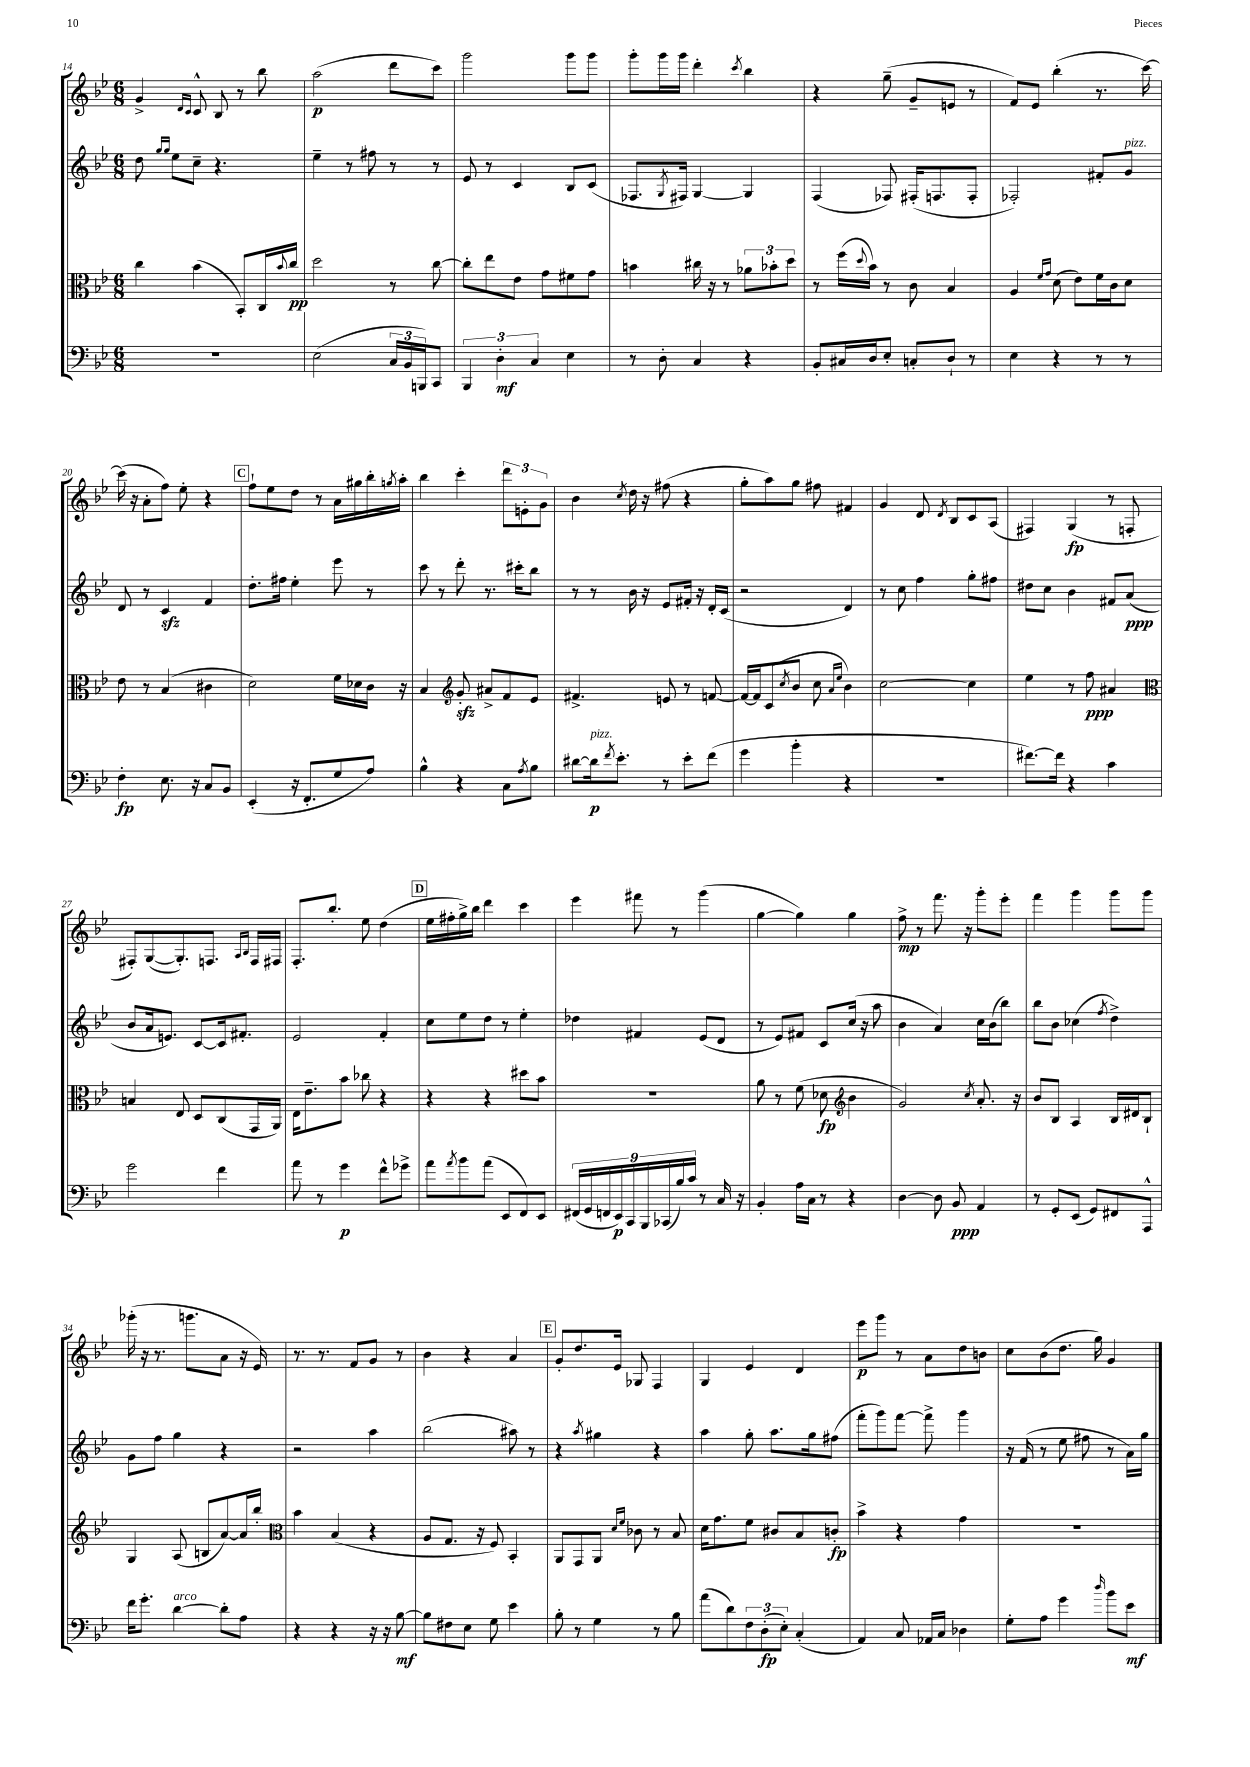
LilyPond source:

<<
\new StaffGroup <<
\new Staff = "s0" {
    \clef treble \key bes \major \numericTimeSignature \time 6/8
    g'4-> \grace { d'16 c'16 } c'8-^ bes8 r8 bes''8 |
    a''2\p( d'''8 c'''8) |
    g'''2 g'''8 g'''8 |
    g'''8-. g'''16 g'''16 d'''4-. \acciaccatura { c'''8 } bes''4 |
    r4 g''8--( g'8-- e'8 r8 |
    f'8) ees'8 bes''4-.( r8. c'''16~) |
    c'''16( r16 a'8-. f''8) ees''8-. r4 |
    \mark \markup { \box "C" } f''8-! ees''8 d''8 r8 a'16 gis''16 bes''16-. \acciaccatura { g''8 } a''16-. |
    bes''4 c'''4-. \tuplet 3/2 { d'''8 e'8-. g'8 } |
    bes'4 \acciaccatura { c''8 } d''16 r16 fis''8( r4 |
    g''8-. a''8) g''8 fis''8 fis'4 |
    g'4 d'8 \acciaccatura { d'8 } bes8 c'8 a8( |
    fis4) g4\fp( r8 f8-. |
    fis8-.) g8~( g8.-.) f8. \grace { a16 bes16 } f16 fis16 |
    f8.-. bes''8.-. ees''8 d''4( |
    \mark \markup { \box "D" } ees''16 fis''16-. g''16->) bes''16 d'''4 c'''4 |
    ees'''4 fis'''8 r8 g'''4( |
    g''4~ g''4) g''4 |
    f''8->\mp r8 f'''8. r16 g'''8-. ees'''8-. |
    f'''4 g'''4 g'''8 g'''8 |
    ges'''16-.( r16 r8. g'''8. a'8 r16 ees'16) |
    r8. r8. f'8 g'8 r8 |
    bes'4 r4 a'4 |
    \mark \markup { \box "E" } g'8-. d''8. ees'16 ges8 f4 |
    g4 ees'4 d'4 |
    ees'''8\p g'''8 r8 a'8 d''8 b'8 |
    c''8 bes'8( d''8. g''16) g'4 \bar "|." |
}
\new Staff = "s1" {
    \clef treble \key bes \major \numericTimeSignature \time 6/8
    d''8 \grace { g''16 g''16 } ees''8 c''8-- r4. |
    ees''4-- r8 fis''8 r8 r8 |
    ees'8 r8 c'4 bes8 c'8( |
    fes8. \acciaccatura { g8 } fis16) g4~ g4 |
    f4( fes8) fis16-.( f8. f8-. |
    fes2-.) fis'8-. g'8^\markup { \italic "pizz." } |
    d'8 r8 c'4\sfz f'4 |
    \mark \markup { \box "C" } d''8.-. fis''16 ees''4-. ees'''8 r8 |
    c'''8 r8 d'''8-. r8. cis'''16-. bes''8 |
    r8 r8 bes'16 r16 ees'8 fis'16-. r16 d'16-. c'16( |
    r2 d'4) |
    r8 c''8 f''4 g''8-. fis''8 |
    dis''8 c''8 bes'4 fis'8 a'8\ppp( |
    bes'8 a'16 e'8.) c'8~ c'16 fis'8.-. |
    ees'2 f'4-. |
    \mark \markup { \box "D" } c''8 ees''8 d''8 r8 ees''4-. |
    des''4 fis'4 ees'8( d'8 |
    r8 ees'8) fis'8 c'8 c''16( r16 a''8 |
    bes'4 a'4) c''16 bes'16( bes''8) |
    bes''8 bes'8 ces''4( \acciaccatura { f''8 } d''4->) |
    g'8 f''8 g''4 r4 |
    r2 a''4 |
    bes''2( ais''8) r8 |
    \mark \markup { \box "E" } r4 \acciaccatura { a''8 } gis''4 r4 |
    a''4 g''8-. a''8. g''16 fis''8( |
    f'''8-. g'''8) f'''8~ f'''8-> g'''4 |
    r16 f'16( r8 ees''8 fis''8 r8 a'16) g''16 \bar "|." |
}
\new Staff = "s2" {
    \clef alto \key bes \major \numericTimeSignature \time 6/8
    c''4 bes'4( bes,8-.) c16 \appoggiatura { bes'8 } c''16\pp |
    d''2 r8 c''8~ |
    c''8-. ees''8 ees'8 g'8 fis'8 g'8 |
    b'4 cis''16 r16 r8 \tuplet 3/2 { aes'8 bes'8-. d''8 } |
    r8 f''16( \appoggiatura { d''8 } bes'16) r8 c'8 bes4 |
    a4 \grace { f'16 g'16 } d'8( ees'8) f'16 c'16 d'8 |
    ees'8 r8 bes4( cis'4 |
    \mark \markup { \box "C" } d'2) f'16 des'16 c'16 r16 |
    bes4 \clef treble g'8-.\sfz ais'8-> f'8 ees'8 |
    fis'4.-> e'8 r8 f'8~ |
    f'16~ f'16 c'8( \acciaccatura { c''8 } bes'8 c''8 \grace { a'16 ees''16 } bes'4) |
    c''2~ c''4 |
    ees''4 r8 f''8\ppp ais'4 |
    \clef alto b4 ees8 d8 c8( g,16 a,16) |
    ees16 ees'8.-- bes'8 ces''8 r4 |
    \mark \markup { \box "D" } r4 r4 dis''8 bes'8 |
    R2. |
    a'8 r8 f'8( des'8\fp \clef treble bes'4 |
    g'2) \acciaccatura { c''8 } a'8.-. r16 |
    bes'8 bes8 a4 bes16 dis'16 bes8-! |
    g4 a8( b8 a'8~) a'16 bes''16-. |
    \clef alto bes'4 bes4( r4 |
    a8 g8. r16 f8) bes,4-. |
    \mark \markup { \box "E" } a,8 g,8 a,8 \grace { d'16 f'16 } ces'8 r8 bes8 |
    d'16 g'8. f'8 cis'8 bes8 c'8-.\fp |
    bes'4-> r4 g'4 |
    R2. \bar "|." |
}
\new Staff = "s3" {
    \clef bass \key bes \major \numericTimeSignature \time 6/8
    R2. |
    ees2( \tuplet 3/2 { c16 bes,16 b,,16) } c,8 |
    \tuplet 3/2 { bes,,4 d4-.\mf c4 } ees4 |
    r8 d8-. c4 r4 |
    bes,8-. cis16 d16 ees8-. c8-. d8-! r8 |
    ees4 r4 r8 r8 |
    f4-.\fp ees8. r16 c8 bes,8 |
    \mark \markup { \box "C" } ees,4-.( r16 f,8.-. g8 a8) |
    bes4-^ r4 c8 \acciaccatura { a8 } bes8 |
    dis'8~ dis'16\p^\markup { \italic "pizz." } \acciaccatura { f'8 } ees'8.-. r8 ees'8-. f'8( |
    g'4 bes'4-. r4 |
    R2. |
    fis'8.~) fis'16 r4 c'4 |
    g'2 f'4 |
    a'8 r8 g'4\p f'8-^ ges'8-> |
    \mark \markup { \box "D" } a'8 \acciaccatura { a'8 } bes'8 a'8( ees,8 f,8) ees,8 |
    \tuplet 9/8 { fis,16( g,16 f,16 ees,16\p) c,16 bes,,16 ces,16( bes16) c'16 } r8 c16 r16 |
    bes,4-. a16 c16 r8 r4 |
    d4~ d8 bes,8\ppp a,4 |
    r8 g,8-. ees,8( g,8) fis,8 a,,8-^ |
    f'16 g'8.-. d'4~^\markup { \italic "arco" } d'8-. a8 |
    r4 r4 r16 r16 bes8~\mf |
    bes8 fis8 ees8 g8 ees'4 |
    \mark \markup { \box "E" } bes8-. r8 g4 r8 bes8 |
    a'8( d'8) \tuplet 3/2 { f8 d8-.\fp( ees8-.) } c4-.( |
    a,4) c8 aes,16 c16 des4 |
    g8-. a8 g'4 \grace { d''16 } bes'8 ees'8\mf \bar "|." |
}
>>
>>
\layout { \context { \Score currentBarNumber = #14 } }
